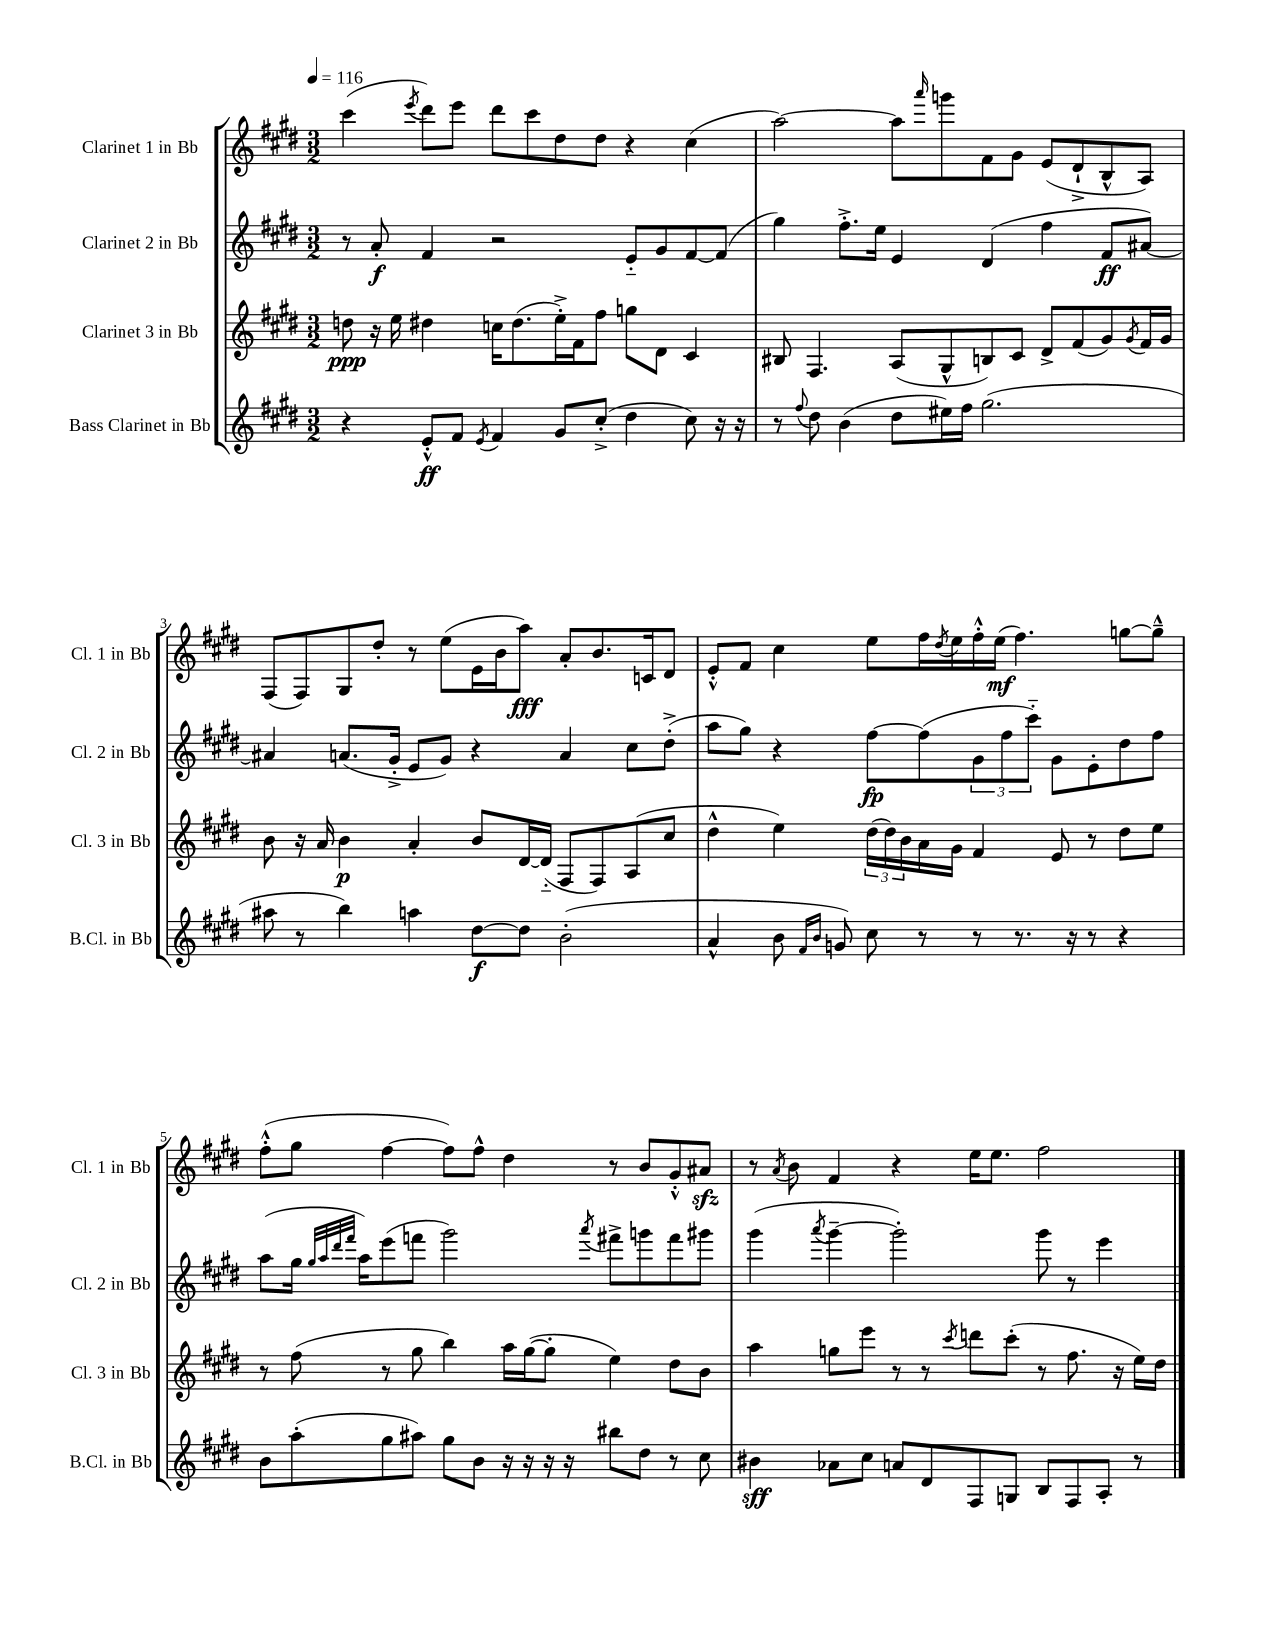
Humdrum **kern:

**kern	**kern	**kern	**kern
*staff4	*staff3	*staff2	*staff1
*clefG2	*clefG2	*clefG2	*clefG2
*k[f#c#g#d#]	*k[f#c#g#d#]	*k[f#c#g#d#]	*k[f#c#g#d#]
*M3/2	*M3/2	*M3/2	*M3/2
*MM116	*MM116	*MM116	*MM116
4r	8dd\	8r	(4ccc#\
.	16r	8a'/	.
.	16ee\	.	.
.	.	.	8qeee/
8e'^^/L	4dd#\	4f#/	8ddd#\L)
8f#/J	.	.	8eee\J
8qe/	.	.	.
4f#/	16cc\LK	2r	8ddd#\L
.	(8.dd#\	.	.
.	.	.	8ccc#\
8g#/L	16ee'^\L)	.	8dd#\
.	16f#\J	.	.
(8cc#'^/J	8ff#\J	.	8dd#\J
4dd#\	8gg\L	8e'~/L	4r
.	8d#\J	8g#/	.
8cc#\)	4c#/	[8f#/	(4cc#\
16r	.	(8f#/]J	.
16r	.	.	.
=	=	=	=
8r	8B#/	4gg#\)	[2aa\)
8qqff#/	.	.	.
8dd#\	4.F#/	.	.
(4b\	.	8.ff#'^\L	.
.	.	16ee\Jk	.
8dd#\L	(8A/L	4e/	8aa\]L
.	.	.	16qqaaa/
16ee#\L)	8G#^^/	.	8ggg\
16ff#\JJ	.	.	.
(2.gg#\	8B/)	(4d#/	8f#\
.	8c#/J	.	8g#\J
.	8d#^/L	4ff#\	(8e/L
.	(8f#/	.	8d#`^/
.	8g#/)	8f#/L	8B^^/
.	8qg#/	.	.
.	16f#/L	[8a#/J)	8A/J)
.	16g#/JJ	.	.
=	=	=	=
8aa#\	8b\	4a#/]	(8F#/L
8r	16r	.	8F#/)
.	16a/	.	.
4bb\)	4b\	(8.a/L	8G#/
.	.	.	8dd#'/J
.	.	16g#'^/Jk	.
4aa\	4a'/	8e/L	8r
.	.	8g#/J)	(8ee\L
[8dd#\L	8b/L	4r	16e\L
.	.	.	16b\J
8dd#\]J	[16d#/L	.	8aa\J)
.	(16d#'~/]JJ	.	.
(2b'\	8F#/L	4a/	8a'/L
.	8F#/)	.	8.b/
.	(8A/	8cc#\L	.
.	.	.	16c/k
.	8cc#/J	(8dd#'^\J	8d#/J
=	=	=	=
4a^^/	4dd#^^\	8aa\L	8e'^^/L
.	.	8gg#\J)	8f#/J
8b\	4ee\)	4r	4cc#\
16qqf#/LL	.	.	.
16qqb/JJ	.	.	.
8g/)	.	.	.
8cc#\	(24dd#\LL	[8ff#\L	8ee\L
.	24dd#\)	.	.
.	24b\	.	.
8r	16a\	(8ff#\]	16ff#\L
.	.	.	8qdd#/
.	16g#\JJ	.	16ee\
8r	4f#/	12g#\	16ff#'^^\
.	.	.	(16ee\JJ
.	.	12ff#\	.
8.r	.	.	4.ff#\)
.	.	12ccc#'~\J)	.
.	8e/	8g#\L	.
16r	.	.	.
8r	8r	8e'\	.
4r	8dd#\L	8dd#\	[8gg\L
.	8ee\J	8ff#\J	8gg~^^\]J
=	=	=	=
8b\L	8r	(8aa\L	(8ff#'^^\L
(8aa'\	(8ff#\	16gg#\Jk	8gg#\J
.	.	32qqgg#/LLL	.
.	.	32qqaa/	.
.	.	32qqddd#/	.
.	.	32qqfff#/JJJ	.
.	.	16aa\LK)	.
8gg#\	8r	(8eee\	[4ff#\
8aa#\J)	8gg#\	8fff\J	.
8gg#\L	4bb\)	2ggg#\)	8ff#\]L)
8b\J	.	.	8ff#^^\J
16r	16aa\LL	.	4dd#\
16r	([16gg#\J	.	.
16r	8gg#'\]J	.	.
16r	.	.	.
.	.	8qaaa/	.
8bb#\L	4ee\)	8fff#^\L	8r
8dd#\J	.	8ggg\	8b/L
8r	8dd#\L	8fff#\	8g#'^^/
8cc#\	8b\J	8ggg#\J	8a#/J
=	=	=	=
4b#\	4aa\	(4ggg#\	8r
.	.	.	8qa/
.	.	.	8b\
.	.	8qaaa/	.
8a-\L	8gg\L	[4ggg#~\	4f#/
8cc#\J	8eee\J	.	.
8a/L	8r	2ggg#'\])	4r
8d#/	8r	.	.
.	8qccc#/	.	.
8F#/	8ddd\L	.	16ee\LK
.	.	.	8.ee\J
8G/J	(8ccc#'\J	.	.
8B/L	8r	8ggg#\	2ff#\
8F#/	8.ff#\	8r	.
8A'/J	.	4eee\	.
.	16r	.	.
8r	16ee\LL)	.	.
.	16dd#\JJ	.	.
==	==	==	==
*-	*-	*-	*-
